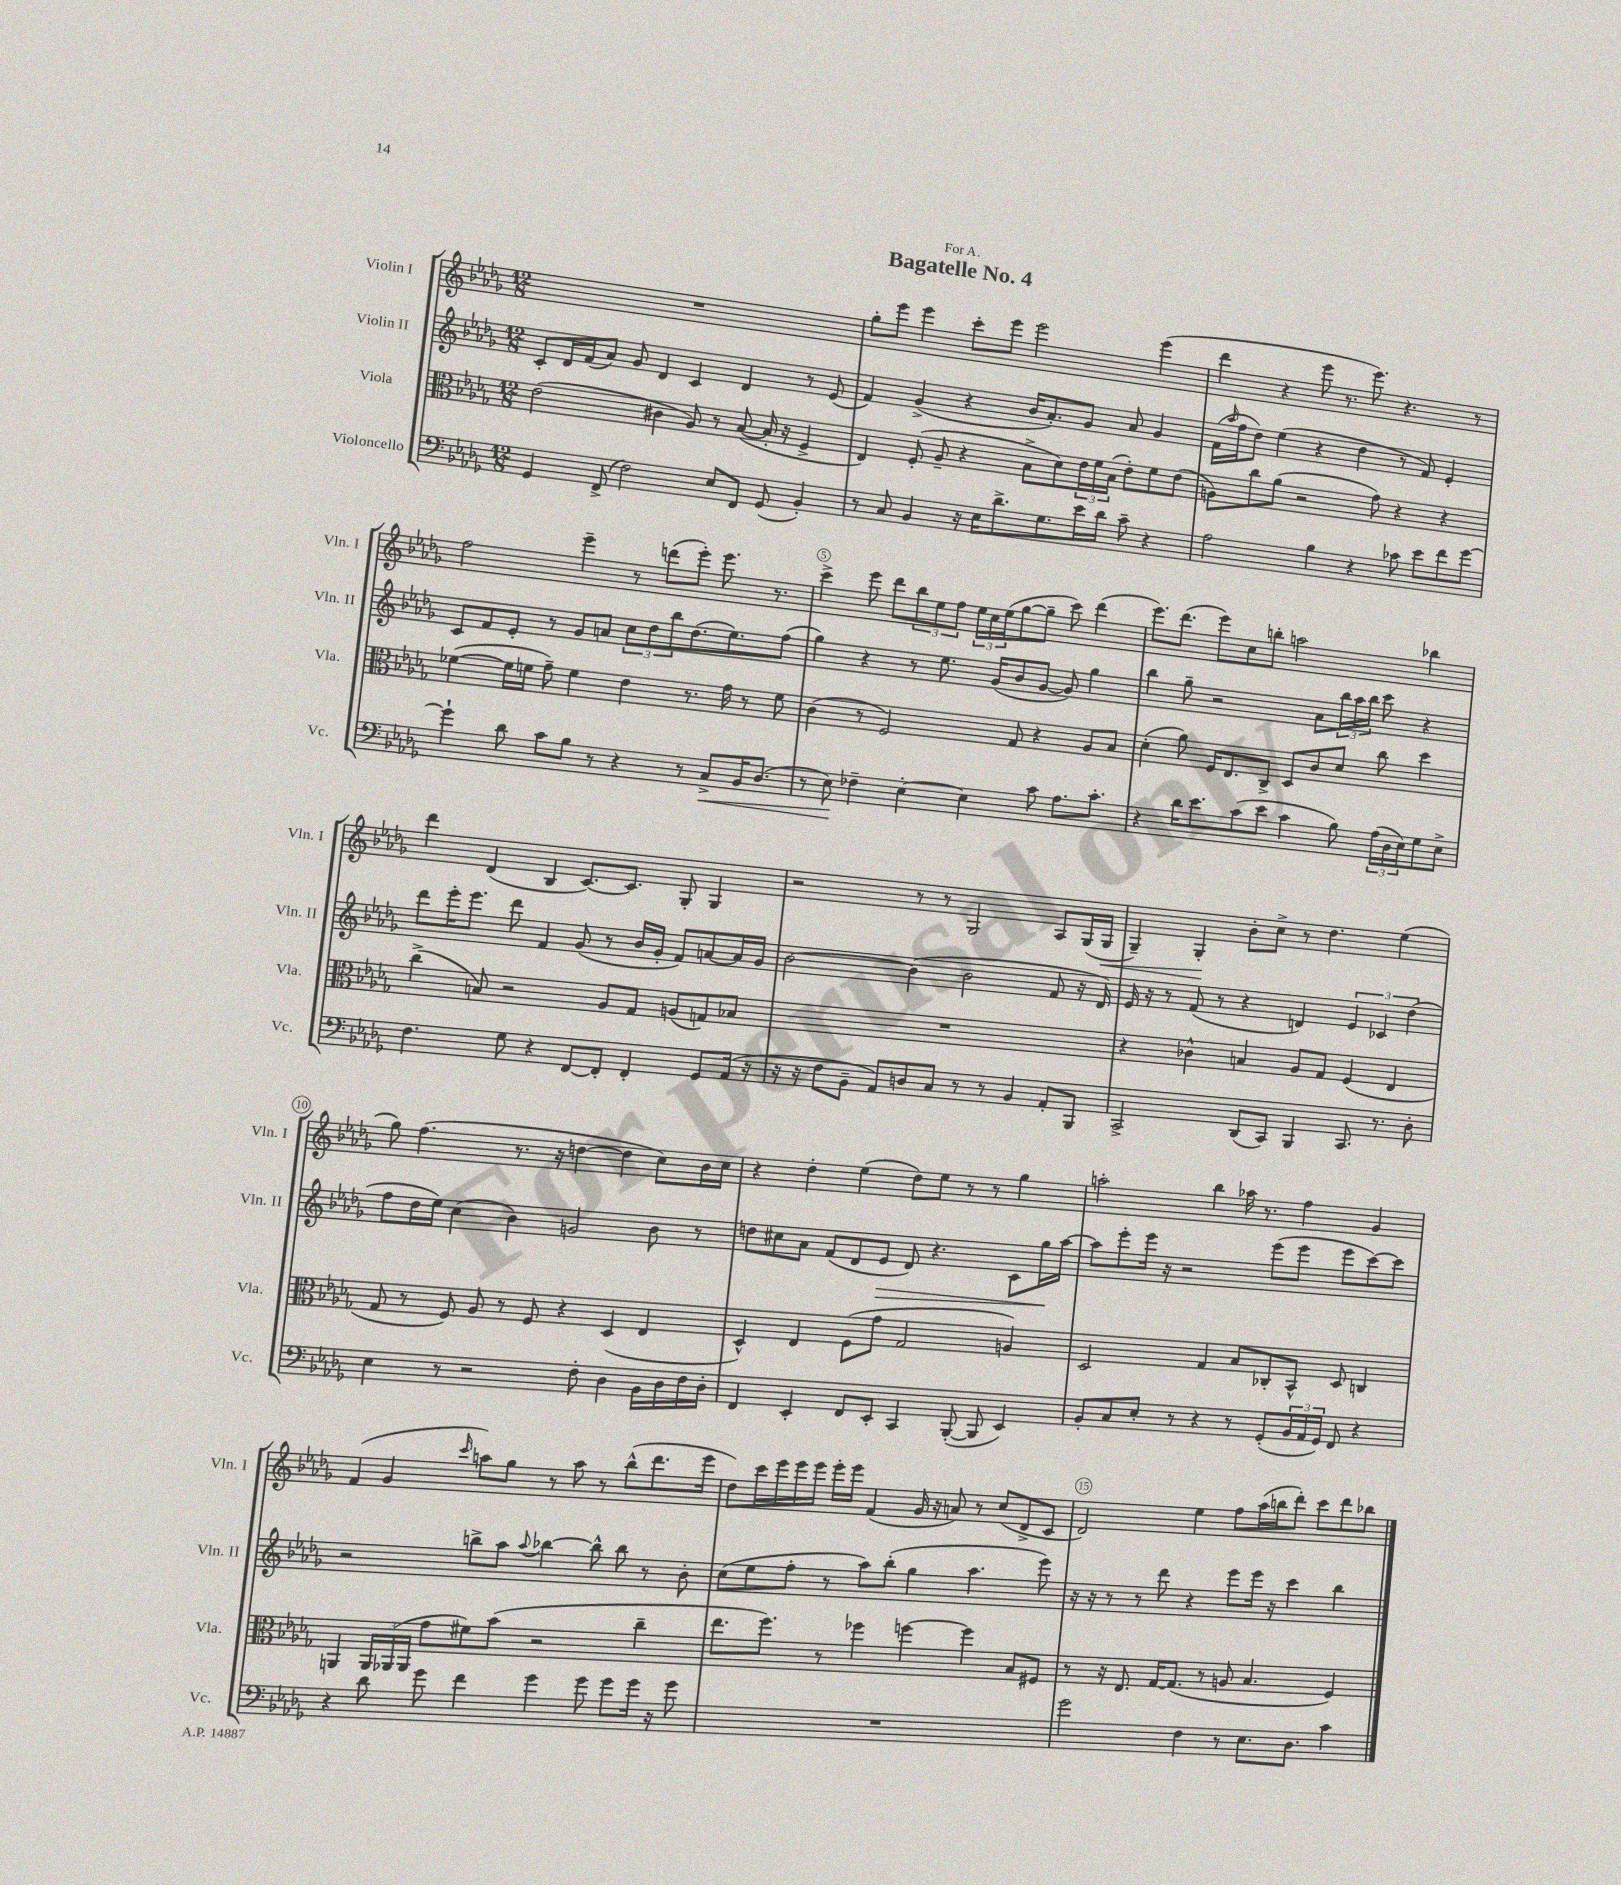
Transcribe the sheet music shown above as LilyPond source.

\header { title = "Bagatelle No. 4" dedication = "For A." }
<<
\new StaffGroup <<
\new Staff = "s0" \with { instrumentName = "Violin I" shortInstrumentName = "Vln. I" } {
    \clef treble \key des \major \numericTimeSignature \time 12/8
    R1. |
    ges''8-. ees'''8 ees'''4 c'''8-. ees'''8 ees'''2 ees'''4( |
    des'''4 r4 ees'''8 r8. ees'''8.) r4. r8 |
    f''2 ees'''4-- r8 d'''8( ees'''8-.) ees'''8. r8. |
    c'''4-> ees'''8 des'''8 \tuplet 3/2 { bes''8 ees''8 f''8 } \tuplet 3/2 { ees''16 c''16 ees''16( } ges''8~ ges''8-- c'''8) des'''4( |
    ees'''8.) des'''8.( ees'''8) c''8 b''8-. a''2 bes''4 |
    des'''4 des'4( bes4 c'8.~) c'8. ges8-. ges4 |
    r2 r8 r8 ges2 aes8 ges16( ges16\< |
    ges4--) ges4-.\! bes'8-. c''8-> r8 des''4. ees''4( |
    ges''8) f''4.( r8. r16 d''4~ d''4 c''8) bes'16 c''16 |
    r4 des''4-. ees''4( des''8) ees''8 r8 r8 ges''4 |
    a''2-. bes''4 aes''16 r8. f''4 ges'4 |
    f'4( ges'4 \grace { c'''16 } a''8) ges''8 r8 a''8 r8 bes''8-^( des'''8. ees'''16 |
    des''8) c'''16 ees'''16 ees'''16 ees'''16 ees'''16-. ees'''16 f'4( ges'16 r16 a'8) r8 c''8( des'8-> c'8 |
    des'2) ees''4 f''8 aes''16( b''16 des'''8-.) c'''8 des'''8 bes''8 \bar "|." |
}
\new Staff = "s1" \with { instrumentName = "Violin II" shortInstrumentName = "Vln. II" } {
    \clef treble \key des \major \numericTimeSignature \time 12/8
    c'8-. des'16 f'16( aes'8) ges'8 des'4 c'4 des'4 r8 ees'8( |
    f'4) ges'4->( r4 bes'16 aes'8.-.) ges'8 aes'8 ges'4 |
    f'16( \grace { aes''16 } f''16 des''8) ees''4( r4 des''4 r8 f'8) ees'4-. |
    c'8 f'8 ees'8-. r8 ges'8 a'8 \tuplet 3/2 { c''8 des''8 bes''8 } des''8.( ees''8.) f''8( |
    ges''4) r4 r8 ees''8. ges'16( bes'8 ges'8~ ges'8) ges''4 |
    bes''4 ges''8-- r2 aes'8 \tuplet 3/2 { bes''16 aes''16 bes''16 } c'''8 r4 |
    des'''8 ees'''16-. ees'''8. des'''8 f'4 ges'8( r8 bes'16 ges'16-. f'8) a'8~ a'16 ges'16 |
    bes'2~ bes'4( bes'2 f'8 r16 des'16) |
    ees'16 r16 r8 f'8( r8 r4 d'4) \tuplet 3/2 { ees'4 ces'4 des''4( } |
    f''8 des''16 ees''16) c''4( bes'4) g'2 bes'8 r8 |
    d''8 cis''8 aes'8 f'8( des'8 ees'8\> des'8) r4. c'8 ges''16\! aes''16~ |
    aes''8 ees'''8-. ees'''16 r16 r2 ees'''8( ees'''8 ees'''8 c'''8~) c'''8 |
    r2 b''8-> aes''8 \appoggiatura { aes''8 } bes''4~ bes''8-^ bes''8 r8 bes'8-. |
    c''8( ees''8 f''8-. r8 aes''8) bes''8-.( ges''4 aes''4. ees'''8) |
    r16 r16 r8 r8 des'''8 r4 ees'''8 ees'''16 r16 c'''4 bes''4 \bar "|." |
}
\new Staff = "s2" \with { instrumentName = "Viola" shortInstrumentName = "Vla." } {
    \clef alto \key des \major \numericTimeSignature \time 12/8
    ees'2( cis'4 aes8) r8 bes8~( bes16-. r16 f4-> |
    ees4) f8-.( aes8-- r4 bes8-> des'8) \tuplet 3/2 { ees'16 f'16 bes16( } ees'8-.) f'8 ees'8( |
    a8) c''8 aes'8( r2 ges'8) r4 r4 |
    fes'4~( fes'16 f'16 ges'8--) f'4 ees'4 r8. ges'16 r8 f'8 |
    c'4( r8 f2) ges8 r4 aes8 bes8 |
    des'4-.( aes'8) f16 ees8. c8-> des8 c'8 des'8 c''8 des''4 |
    c''4->( b8) r2 aes8 ges8 a8( g8) bes8 |
    R1. |
    r4 ces'4-^ b4 aes8 ges8 f4( ees4 |
    ges8 r8 f8) aes8 r8 f8 r4 des4( ees4 |
    des4-^) ees4 f8( ges'8 ges2 a4) |
    des2 ges4 bes8 ces8-. bes,8-^ des8 c4 |
    a,4 \tuplet 3/2 { a,16 aes,16( aes,16 } ges'8 fis'8) bes'8( r2 c''4-- |
    ees''8. f''8.) r8 fes''4 f''4~ f''4 bes8 fis8 |
    r8 r16 ees8. ges16~ ges8.( r8 a8 bes4. f4) \bar "|." |
}
\new Staff = "s3" \with { instrumentName = "Violoncello" shortInstrumentName = "Vc." } {
    \clef bass \key des \major \numericTimeSignature \time 12/8
    ges,4 f,8->( f2) ees8 f,8 ges,8( bes,4-.) |
    r8 c8 bes,4 r16 ees16 des'8.-> ges8. ees'16 des'16 c'8-- r4 |
    aes2 bes4 r4 ces'8 ees'8 f'8 ges'8~ |
    ges'4-! des'8 c'8 bes8 r8 r4 r8 c8->\< bes,16 des8.( |
    r8 ees8\!) fes4-- ees4~-. ees4 c'8 aes8. c'8.-. |
    r4 des'16 ees'8. c'8( ees'8 c'4 bes8) \tuplet 3/2 { aes16( des16 ees16) } ges8 ees8-> |
    f4. ges8 r4 f,8~ f,8-. f,4-. ges,8 aes,16( r16 |
    r16 r16 f8 bes,8-- aes,8) d8 c8 r8 r8 bes,4 aes,8-. bes,,8 |
    c,2-> des,8( c,8) bes,,4 c,8. r8. des8-. |
    ees4 r8 r2 f8-. des4 bes,16 des16 f16 des16-. |
    f,4 ees,4-. f,8 ees,8-. c,4 bes,,8~-.( bes,,8 ees,4) |
    bes,8-. c8 ees8-. r8 r4 r8 ges,8-.( \tuplet 3/2 { bes,16 aes,16 ges,16) } f,8 r4 |
    r4 des'8 ges'8 f'4 ges'4 ges'8 ges'8 ges'16 r16 ges'8 |
    R1. |
    ges'2 f4 r8 ees8. des8. c'4 \bar "|." |
}
>>
>>
\layout { \context { \Score \override BarNumber.break-visibility = ##(#f #t #t) barNumberVisibility = #(every-nth-bar-number-visible 5) \override BarNumber.stencil = #(make-stencil-circler 0.1 0.3 ly:text-interface::print) } }
